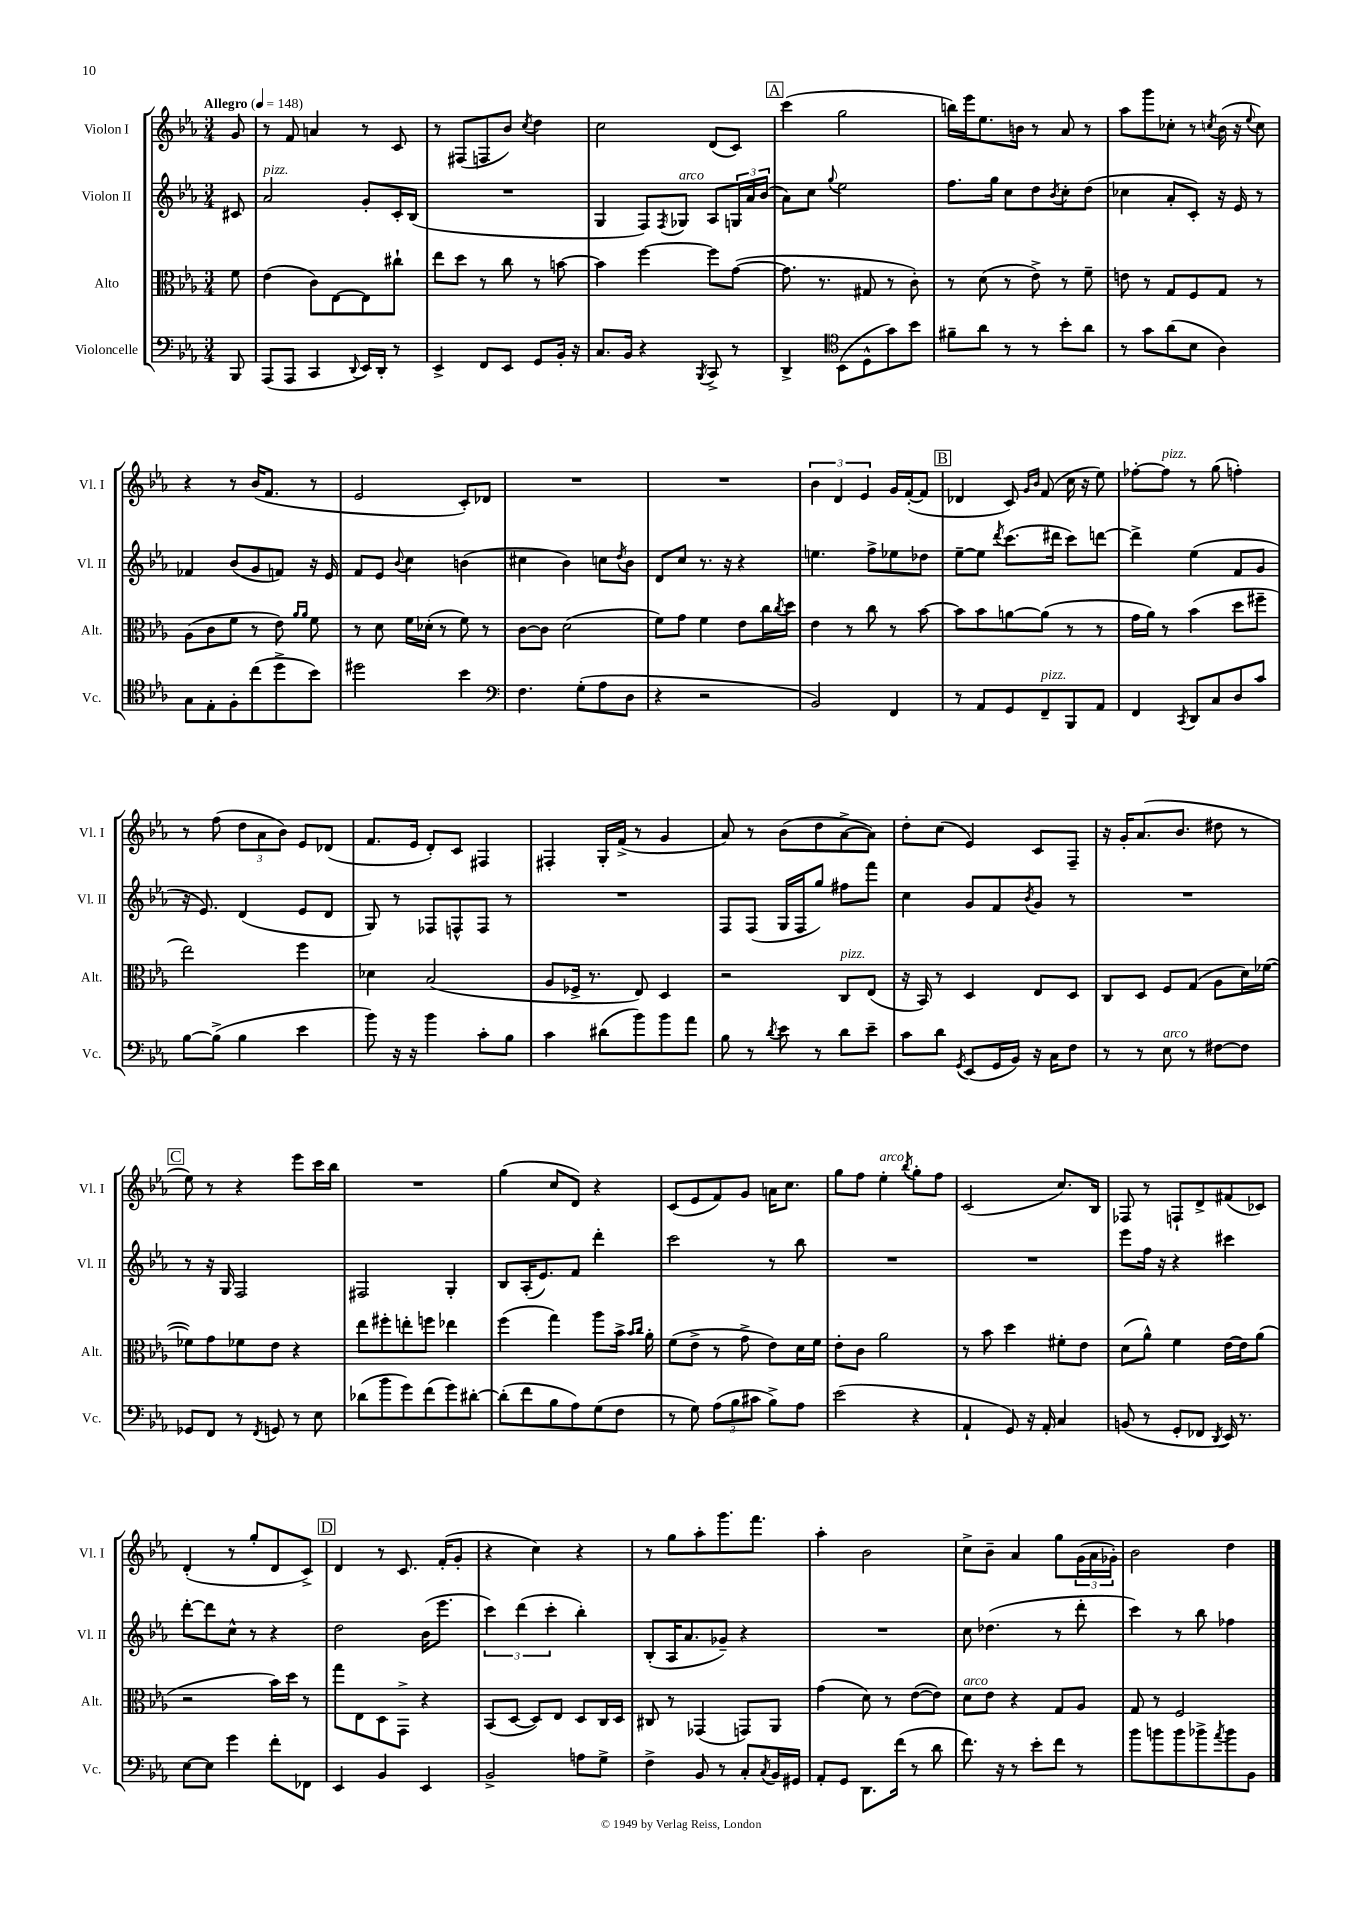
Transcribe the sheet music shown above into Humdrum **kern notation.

**kern	**kern	**kern	**kern
*part4	*part3	*part2	*part1
*staff4	*staff3	*staff2	*staff1
*I"Violoncelle	*I"Alto	*I"Violon II	*I"Violon I
*I'Vc.	*I'Alt.	*I'Vl. II	*I'Vl. I
*clefF4	*clefC3	*clefG2	*clefG2
*k[b-e-a-]	*k[b-e-a-]	*k[b-e-a-]	*k[b-e-a-]
*M3/4	*M3/4	*M3/4	*M3/4
*MM148	*MM148	*MM148	*MM148
=	=	=	=
!	!	!	!LO:TX:a:B:t=Allegro
8BBB-/	8f\	8c#X/	8g/
=1	=1	=1	=1
!	!	!LO:TX:a:i:t=pizz.	!
(8AAA-/L	(4e-\	2a-/	8r
8AAA-/J	.	.	8f/
4CC/	8c\L)	.	4an/
.	[8E-\	.	.
8qqDD/	.	.	.
16EE-/LL)	8E-\]	8g'/L	8r
16DD'/JJ	.	.	.
8r	8cc#X`\J	16c'/L	8c/
.	.	(16B-/JJ	.
=2	=2	=2	=2
4EE-^/	8ee-\L	2.r	8r
.	8dd\J	.	(8F#X/L
8FF/L	8r	.	8Fn/
8EE-/J	8cc\	.	8b-/J)
.	.	.	8qcc/
8GG/L	8r	.	4dd\
16BB-'/Jk	[8bn\	.	.
16r	.	.	.
=3	=3	=3	=3
8.C/L	4b\]	4G/	2cc\
16BB-/Jk	.	.	.
4r	[4ff\	8F/L)	.
.	.	8qF/	.
!	!	!LO:TX:a:i:t=arco	!
.	.	8G-X/J	.
8qBBB-/	.	.	.
8CC^/	8ff\L]	8A-/L	(8d/L
8r	([8g\J	24Gn/L	8c/J)
.	.	24a-/	.
.	.	(24b-/JJ	.
!!LO:REH:place=s1:t=A
=4	=4	=4	=4
4DD^/	8.g\]	8a-\L)	(4ccc\
.	.	8cc\J	.
.	8.r	.	.
*clefC4	*	*	*
.	.	8qqgg/	.
(8BB-\L	.	2ee-\	2gg\
8D^^\	8G#X/	.	.
8g\)	8r	.	.
8b-\J	8c'\)	.	.
=5	=5	=5	=5
8f#X~\L	8r	8.ff\L	16bbn\LL)
.	.	.	16eee-\J
8a-\J	(8d\	.	8.ee-\
.	.	16gg\Jk	.
8r	8r	8cc\L	.
.	.	.	16bn\Jk
8r	8e-^\)	8dd\	8r
.	.	8qb-/	.
8b-'\L	8r	8cc'\	8a-/
8a-\J	8f~\	(8dd\J	8r
=6	=6	=6	=6
8r	8en\	4cc-X\	8aa-\L
8g\L	8r	.	8ggg\
(8a-\	8G/L	8a-'/L	8cc-X'\J
8B-\J	8F/	8c'/J)	8r
.	.	.	8qccn/
4A-\)	8G/J	16r	(16b-\
.	.	16e-/	16r
.	.	.	8qqee-/
.	8r	8r	8cc\)
!!LO:LB:g=z
=7	=7	=7	=7
8G\L	(8A-\L	4f-X/	4r
8E-'\	8c\	.	.
8F'\	8f\J	(8b-/L	8r
(8cc\	8r	8g/	(16b-/KL
.	.	.	8.f/J
8dd^\	8e-\)	8fn/J)	.
.	16qqa-/LL	.	.
.	16qqa-/JJ	.	.
8b-\J)	8f\	16r	8r
.	.	16e-/	.
=8	=8	=8	=8
2dd#X\	8r	8f/L	2e-/
.	8d\	8e-/J	.
.	.	8qqb-/	.
.	16f\LL	4cc\	.
.	(16d-X'\JJ	.	.
.	8r	.	.
4b-\	8f\)	(4bn\	8c'/L)
.	8r	.	8d-X/J
=9	=9	=9	=9
*clefF4	*	*	*
4.F\	[8c\L	4cc#X\	2.r
.	8c\J]	.	.
.	(2d\	4b-\)	.
(8G'\L	.	.	.
8A-\	.	8ccn\L	.
.	.	8qdd/	.
8D\J	.	8b-\J	.
=10	=10	=10	=10
4r	8f\L)	8d/L	2.r
.	8g\J	8cc/J	.
2r	4f\	8.r	.
.	.	16r	.
.	8e-\L	4r	.
.	16cc\L	.	.
.	8qcc/	.	.
.	16dd\JJ	.	.
=11	=11	=11	=11
2BB-/)	4e-\	4.een\	6b-\
.	.	.	6d/
.	8r	.	.
.	.	.	6e-/
.	8cc\	8ff^\L	.
4FF/	8r	8ee-X\	16g/LL
.	.	.	([16f'/J
.	[8b-\	8dd-X\J	8f/J]
!!LO:REH:place=s1:t=B
=12	=12	=12	=12
8r	8b-\L]	[8ee-~\L	4d-X/
8AA-/L	8b-\	8ee-\J]	.
.	.	8qddd/	.
8GG/	[8an\	(8.ccc\L	8c/)
.	.	.	16qqg/LL
.	.	.	16qqb-/JJ
!LO:TX:a:i:t=pizz.	!	!	!
8FF~/	(8a\J]	.	(8f/
.	.	16ddd#X\Jk	.
8BBB-/	8r	8ccc\L)	16cc\
.	.	.	16r
8AA-/J	8r	[8dddn\J	8ee-\)
=13	=13	=13	=13
4FF/	16g\LL	4ddd^\]	[8ff-X'\L
.	16a-\JJ)	.	.
!	!	!	!LO:TX:a:i:t=pizz.
.	8r	.	8ff-\J]
8qCC/	.	.	.
8DD/L	(4b-\	(4ee-\	8r
8C/	.	.	(8gg\
8D/	8dd\L	8f/L	4ffn'\)
8c/J	8ff#X~\J	8g/J	.
!!LO:LB:g=z
=14	=14	=14	=14
[8B-\L	2ee-\)	16r	8r
.	.	8.e-/)	.
(8B-^\J]	.	.	(8ff\
4B-\	.	(4d/	12dd\L
.	.	.	12a-\
.	.	.	12b-\J)
4e-\	4ff\	8e-/L	8e-/L
.	.	8d/J	(8d-X/J
=15	=15	=15	=15
8b-\)	4d-X\	8G/)	8.f/L
16r	.	8r	.
16r	.	.	16e-/Jk
4b-\	(2B-/	8F-X/L	8d'/L)
.	.	8Fn^^/	8c/J
8c'\L	.	8F/J	4F#X/
8B-\J	.	8r	.
=16	=16	=16	=16
4c\	8A-/L	2.r	4F#X'/
.	16F-X^/Jk	.	.
.	8.r	.	.
(8d#X\L	.	.	16G'/LL
.	.	.	(16f^/JJ
8b-\)	8E-/)	.	8r
8b-\	4D/	.	4g/
8a-\J	.	.	.
=17	=17	=17	=17
8B-\	2r	8F/L	8a-/)
8r	.	(8F/J	8r
8qd/	.	.	.
8e-\	.	16G/LL	(8b-\L
.	.	16F/J	.
8r	.	8gg/J)	8dd\
!	!LO:TX:a:i:t=pizz.	!	!
8d\L	8C/L	8ff#X\L	[8a-^\
8e-~\J	(8E-/J	8fff\J	8a-\J])
=18	=18	=18	=18
8c\L	16r	4cc\	8dd'\L
.	16BB-/)	.	.
8d\J	8r	.	(8cc\J
8qGG/	.	.	.
(8EE-/L	4D/	8g/L	4e-/)
16GG/L	.	8f/	.
16BB-/JJ)	.	.	.
.	.	8qb-/	.
16r	8E-/L	8g/J	8c/L
16C\KL	.	.	.
8F\J	8D/J	8r	8F~/J
=19	=19	=19	=19
8r	8C/L	2.r	16r
.	.	.	16g'/KL
8r	8D/J	.	(8.a-/
!LO:TX:a:i:t=arco	!	!	!
8E-\	8F/L	.	.
.	.	.	8.b-/J
8r	(8G/J	.	.
[8F#X\L	8A-\L	.	8dd#X\
8F#\J]	16d\L)	.	8r
.	([16f-X\JJ	.	.
!!LO:LB:g=z
!!LO:REH:place=s1:t=C
=20	=20	=20	=20
8GG-X/L	8f-X\L])	8r	8ee-\)
8FF/J	8g\	16r	8r
.	.	16G/	.
8r	8f-X\	2F/	4r
8qFF/	.	.	.
8GGn/	8e-\J	.	.
8r	4r	.	8eee-\L
8E-\	.	.	16ccc\L
.	.	.	16bb-\JJ
=21	=21	=21	=21
(8d-X\L	8ee-\L	2F#X/	2.r
8b-\	8ff#X'\	.	.
8g\)	8een'\	.	.
(8f\	8ffn\J	.	.
8g\)	4ee-X\	4G'/	.
[8d#X'\J	.	.	.
=22	=22	=22	=22
(8d#'\L]	(4ff\	8B-/L	(4gg\
8f\	.	(16A-'/K	.
.	.	8.e-/)	.
8B-\	4gg\)	.	8cc/L
8A-\)	.	8f/J	8d/J)
(8G\	8aa-\L	4ddd'\	4r
8F\J	16b-^\Jk	.	.
.	16qqb-/LL	.	.
.	16qqcc/JJ	.	.
.	16a-'\	.	.
=23	=23	=23	=23
8r	(8f\L	2ccc\	(8c/L
8G\)	8e-^\J	.	8e-/
(12A-\L	8r	.	8f/)
12B-\	.	.	.
.	8g^\	.	8g/J
12c#X\J	.	.	.
8B-^\L)	8e-\L)	8r	16an\KL
.	.	.	8.cc\J
8A-\J	16d\L	8bb-\	.
.	16f\JJ	.	.
=24	=24	=24	=24
(2e-\	8e-'\L	2.r	8gg\L
.	8c\J	.	8ff\J
!	!	!	!LO:TX:a:i:t=arco
.	2a-\	.	4ee-'\
.	.	.	8qbb-/
4r	.	.	8gg'\L
.	.	.	8ff\J
=25	=25	=25	=25
4AA-`/	8r	2.r	(2c/
.	8b-\	.	.
8GG/)	4dd\	.	.
16r	.	.	.
16AA-'/	.	.	.
4C/	8f#X'\L	.	8.cc/L)
.	8e-\J	.	.
.	.	.	16B-/Jk
=26	=26	=26	=26
(8BBn/	(8d\L	8eee-\L	8F-X/
8r	8a-^^\J)	16ff\Jk	8r
.	.	16r	.
8GG'/L	4f\	4r	8Fn`/L
8FF-X/J	.	.	8d^/
8qDD/	.	.	.
16EE-/)	[16e-\LL	4ccc#X\	(8f#X/
8.r	16e-\J]	.	.
.	(8a-\J	.	8c-X/J)
!!LO:LB:g=z
=27	=27	=27	=27
[8E-\L	2r	[8ddd'\L	(4d'/
8E-\J]	.	8ddd\]	.
4g\	.	8cc^^\J	8r
.	.	8r	8gg'/L
8f'\L	16b-\LL)	4r	8d/
.	16dd\JJ	.	.
8FF-X\J	8r	.	8c^/J)
!!LO:REH:place=s1:t=D
=28	=28	=28	=28
4EE-/	8gg\L	2dd\	4d/
.	8E-\	.	.
4BB-/	8D\	.	8r
.	8GG^\J	.	8.c/
4EE-/	4r	(16b-\KL	.
.	.	8.eee-\J	(16f'/KL
.	.	.	8g'/J
=29	=29	=29	=29
2BB-^/	(8BB-/L	6ccc\)	4r
.	[8D/J	.	.
.	.	(6ddd\	.
.	8D/L])	.	4cc\)
.	.	6ccc'\	.
.	8E-/J	.	.
8An\L	8D/L	4bb-'\)	4r
8G^\J	16C/L	.	.
.	16D/JJ	.	.
=30	=30	=30	=30
4F^\	8C#X/	(8B-'/L	8r
.	8r	16A-/K	8gg\L
.	.	8.a-/	.
8BB-/	(4GG-X/	.	8aa-'\
8r	.	8g-X~/J)	8.ggg\
8C'/L	8GGn/L)	4r	.
.	.	.	8.fff\J
8qC/	.	.	.
16BB-/L	8AA-/J	.	.
16GG#X/JJ	.	.	.
=31	=31	=31	=31
8AA-'/L	(4g\	2.r	4aa-'\
8GG/J	.	.	.
8.DD\L	8d\)	.	2b-\
.	8r	.	.
(16f\Jk	.	.	.
8r	([8e-\L	.	.
8d\	8e-\J])	.	.
=32	=32	=32	=32
!	!LO:TX:a:i:t=arco	!	!
8.f\)	8d\L	8cc\	8cc^\L
.	8e-\J	(4.dd-X\	8b-~\J
16r	.	.	.
8r	4r	.	4a-/
8e-'\L	.	.	.
8f\J	8G/L	8r	8gg\L
8r	8A-/J	8ddd'\	(24g\L
.	.	.	24a-\
.	.	.	24g-X'\JJ)
=33	=33	=33	=33
8b-\L	8G/	4ccc\)	2b-\
8bn\	8r	.	.
8b\	2F/	8r	.
8b-X^\	.	8bb-\	.
8qa-/	.	.	.
8b-\	.	4ff-X\	4dd\
8BB-\J	.	.	.
==	==	==	==
*-	*-	*-	*-
